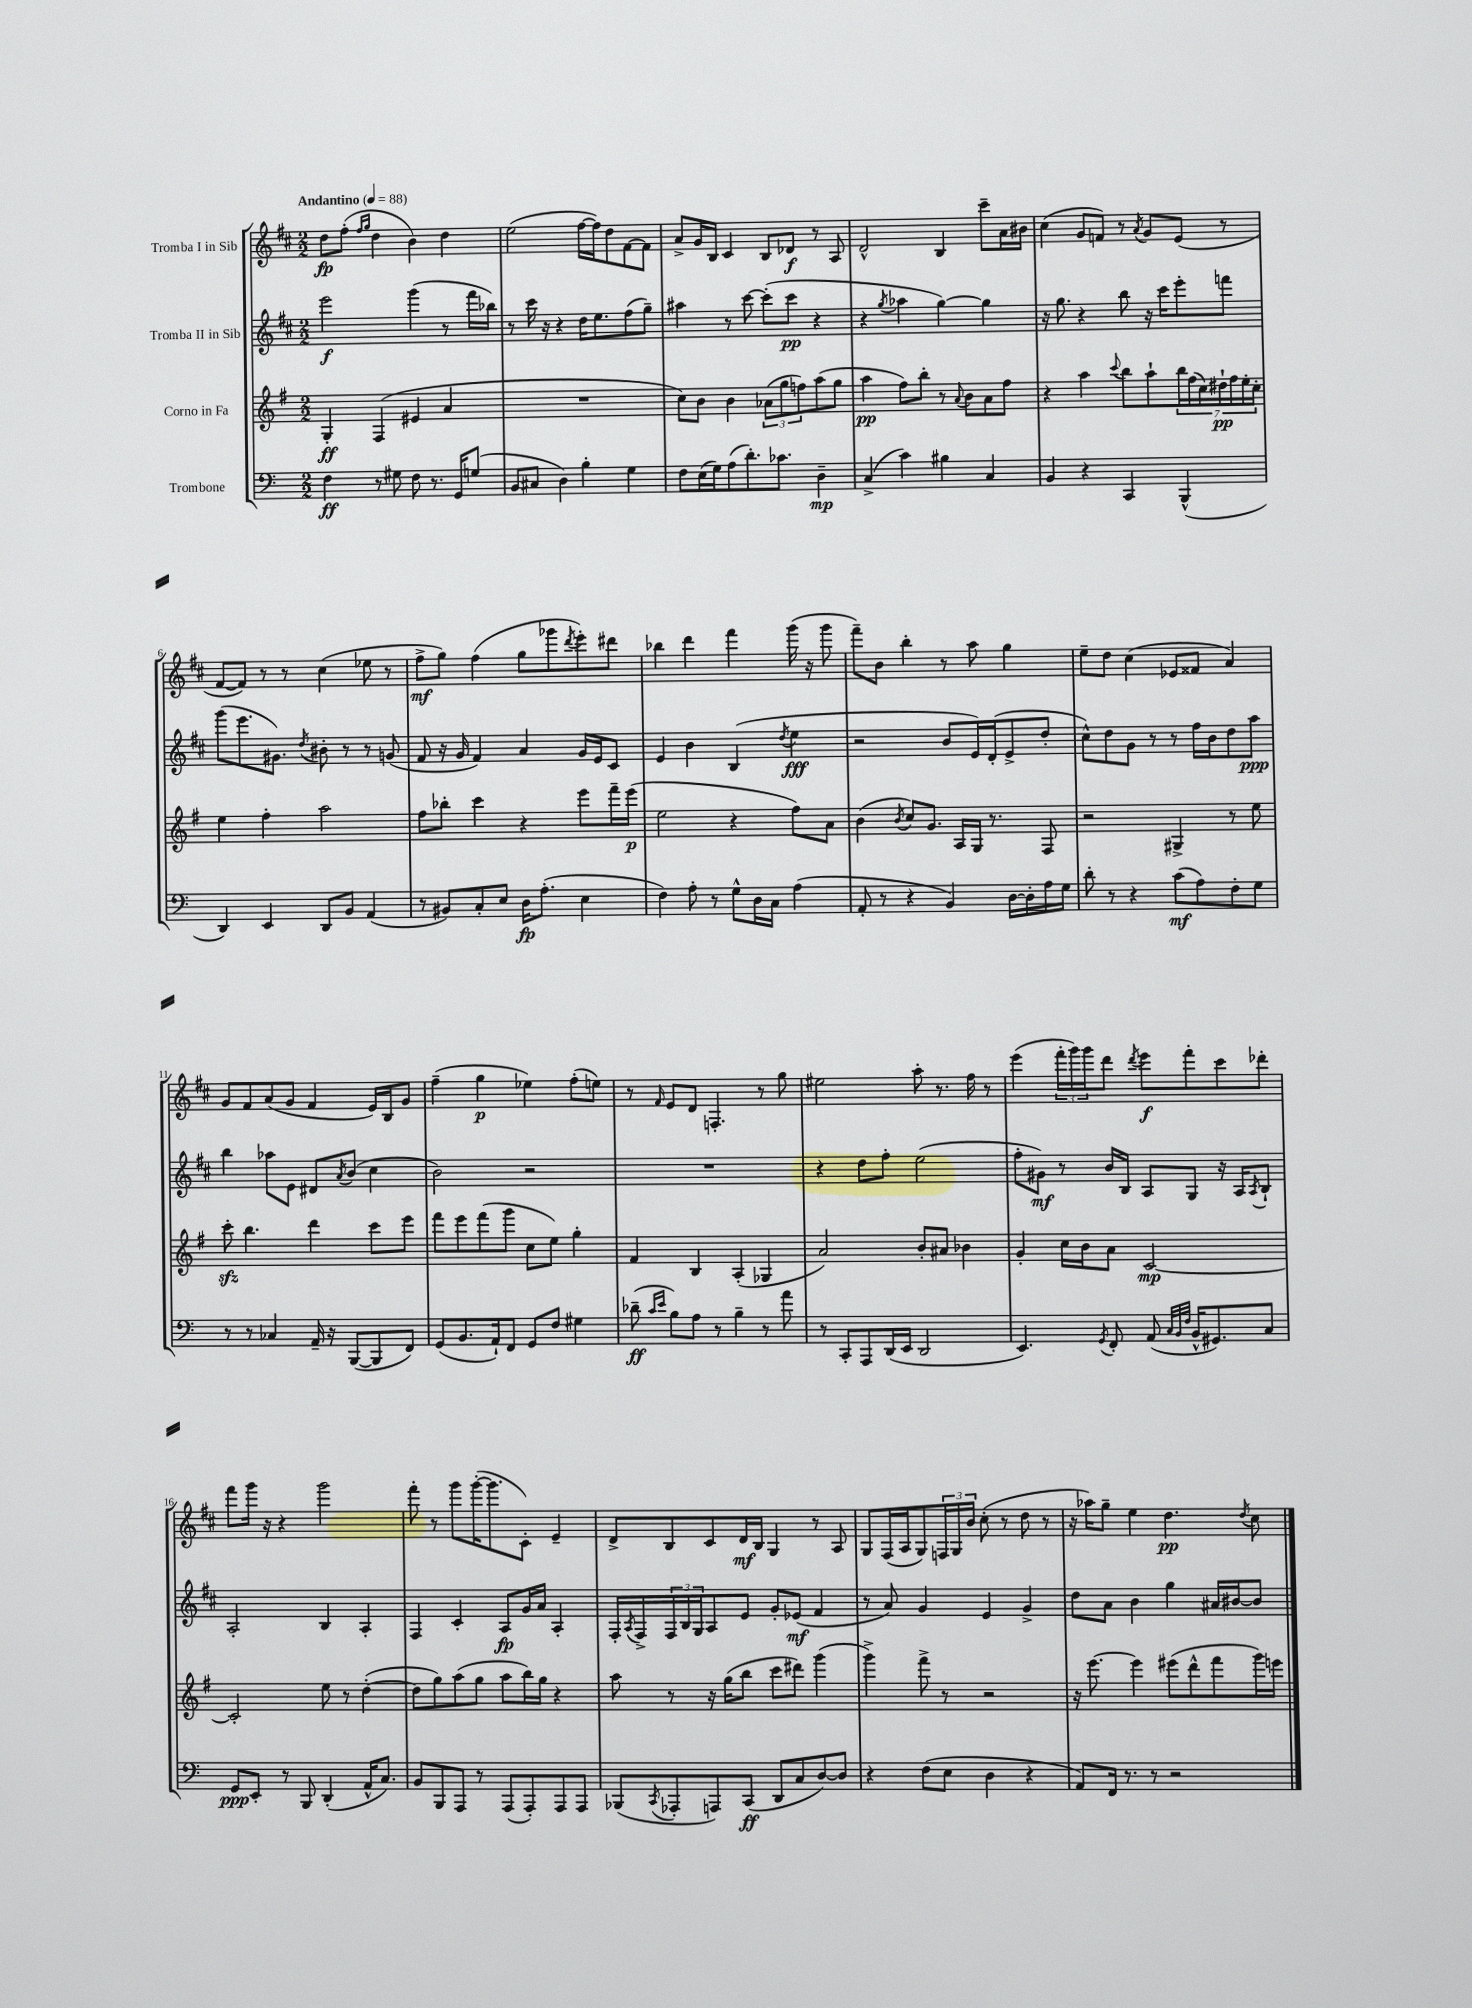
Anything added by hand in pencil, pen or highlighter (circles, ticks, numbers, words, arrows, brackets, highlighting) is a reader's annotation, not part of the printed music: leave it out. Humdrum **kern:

**kern	**kern	**kern	**kern
*staff4	*staff3	*staff2	*staff1
*clefF4	*clefG2	*clefG2	*clefG2
*k[]	*k[f#]	*k[f#c#]	*k[f#c#]
*M2/2	*M2/2	*M2/2	*M2/2
*MM88	*MM88	*MM88	*MM88
4F	4G'	2eee	8dd
.	.	.	(8ff#'
.	.	.	16qqff#
.	.	.	16qqgg
8r	(4F#	.	4dd
8G#	.	.	.
8F	4e#	(4ggg	4b)
8.r	.	.	.
.	4a	8r	4dd
16GG	.	.	.
(8G	.	16fff#	.
.	.	16bb-)	.
=	=	=	=
8BB	1r	8r	(2ee
8C#	.	16ccc#	.
.	.	16r	.
4D)	.	4r	.
4B'	.	16dd	[16ff#
.	.	8.ee	16ff#])
.	.	.	8dd
4G	.	(8ff#	[8f#
.	.	8gg~)	8f#]
=	=	=	=
8F	8cc)	4aa#	8a^
(16E	8b	.	16g
16G)	.	.	16B
(8A	4b	8r	4c#
8.d')	.	[8ccc#	.
.	(12a-	(8ccc#']	8B
8.c-	.	.	.
.	12gg	.	.
.	.	8ccc#	8d-
.	12ff)	.	.
4D~	(8aa	4r	8r
.	8gg	.	8A
=	=	=	=
(4C^	4aa	4r	2d^^
.	.	8qgg	.
4c)	8ff#)	4aa-	.
.	8bb'	.	.
4B#	8r	[4gg)	4B
.	8qqa	.	.
.	8b	.	.
4C	8a	4gg]	8ccc#~
.	8ff#	.	16a
.	.	.	16b#
=	=	=	=
4BB	4r	16r	(4cc#
.	.	8.gg	.
4r	4aa	4r	8g
.	.	.	8f)
.	8qqccc	.	.
4CC	8bb	8bb	8r
.	.	.	8qa
.	8aa`	16r	8g
.	.	16ccc#	.
(4BBB^^	28bb	8eee'	(8e
.	(28ff#	.	.
.	28cc)	.	.
.	28dd#`	.	.
.	.	8fff	8r
.	28ff#	.	.
.	28ee'	.	.
.	28cc'	.	.
=	=	=	=
4DD)	4ee	(8ggg	[8f#
.	.	8.eee	8f#])
4EE	4ff#'	.	8r
.	.	8.g#)	.
.	.	.	8r
.	.	8qdd	.
8DD	2aa	8b#'	(4cc#
8BB	.	8r	.
(4AA	.	8r	8ee-
.	.	(8g	8r
=	=	=	=
8r	8ff#	8f#	8ff#^
8BB#)	8bb-'	16r	8gg)
.	.	16g	.
8C'	4ccc	4f#)	(4ff#
8E	.	.	.
16D	4r	4a	8gg
(8.A'	.	.	.
.	.	.	8ggg-
.	.	.	8qddd
4E	8eee	16g	8eee')
.	.	16e	.
.	16fff#~	8c#	8ddd#
.	(16eee	.	.
=	=	=	=
4F)	2ee	4e	4bb-
8A'	.	4b	4ddd
8r	.	.	.
8G^^	4r	(4B	4fff#
16D	.	.	.
16C	.	.	.
.	.	8qdd	.
(4A	8ff#)	4ee	(16ggg
.	.	.	16r
.	8a	.	8ggg
=	=	=	=
8AA'	(4b	2r	8fff#~)
8r	.	.	8b
.	8qb	.	.
4r	8cc)	.	4bb'
.	8.g	.	.
4BB)	.	8b	8r
.	16A	.	.
.	16G	16e)	8aa
.	8.r	(16d'	.
[16D	.	8e^	4gg
16D']	.	.	.
16A	8F#	8dd'	.
16G	.	.	.
=	=	=	=
8d'	2r	8cc#^^)	8ee~
8r	.	8dd	8dd
4r	.	8g	(4cc#
.	.	8r	.
(8c	4G#^	8r	8e-
8A)	.	16ff#	8f##
.	.	16b	.
8F'	8r	8dd	4a)
8G	8ee	8aa	.
=	=	=	=
8r	8ccc'	4bb	8g
8r	4.bb	.	8f#
4C-	.	8aa-	(8a
.	.	8e	8g
16AA~	4ddd	8d#	4f#
16r	.	.	.
.	.	8qa	.
([8BBB	.	(8b	.
8BBB]	8ccc	4cc#	16e)
.	.	.	16B
8FF)	8eee	.	8g
=	=	=	=
(8GG	8fff#	2b)	(4ff#~
8.BB	8eee	.	.
.	(8fff#	.	4gg
16AA`)	.	.	.
8FF	8ggg	.	.
8GG	8cc	2r	4ee-)
8F	8ee)	.	.
4G#	4gg'	.	(8ff#'
.	.	.	8ee)
=	=	=	=
(8d-~	4f#	1r	8r
16qqc	.	.	.
16qqe	.	.	16qqf#
8B)	.	.	8e
8A	4B	.	8d
8r	.	.	4.F'
4B~	(4A'	.	.
8r	4G-	.	8r
8a	.	.	8gg
=	=	=	=
8r	2a)	4r	2ee#
8CC'	.	.	.
8AAA	.	8dd	.
(16DD	.	8ff#'	.
16EE	.	.	.
2DD	8b'	(2ee	8aa'
.	8a#	.	8.r
.	4b-	.	.
.	.	.	16ff#
.	.	.	8r
=	=	=	=
4.EE)	4g'	8ff#'	(4eee
.	.	8g#)	.
.	16cc	8r	24fff#'
.	.	.	24ggg)
.	16b	.	.
.	.	.	24ggg
8qGG	.	.	.
8FF'	8a	16b	8ddd
.	.	16B	.
.	.	.	8qddd
(8AA	[2c	8A	8eee
32qqC	.	.	.
32qqBB	.	.	.
32qqF	.	.	.
16BB^^	.	8G	8fff#'
8.GG#)	.	.	.
.	.	16r	8ccc#
.	.	16A	.
.	.	8qA	.
8C	.	8B`	8ddd-'
=	=	=	=
8GG	2c']	2A'	8fff#
8EE'	.	.	16ggg
.	.	.	16r
8r	.	.	4r
8BBB	.	.	.
(4DD'	8ee	4B	2ggg
.	8r	.	.
16AA^^	([4dd'	4A'	.
8.C)	.	.	.
=	=	=	=
8BB	8dd]	4F#	8fff#'
8BBB	8gg)	.	8r
8AAA	(8aa	4c#'	8ggg
8r	8gg	.	([16ggg'
.	.	.	8.ggg]
(8AAA	8aa	8A	.
8AAA')	16bb)	16g	8c#')
.	16gg	16a	.
8AAA	4r	4A'	4e~
8AAA	.	.	.
=	=	=	=
(8BBB-	8aa	16F#'	8d^
.	.	8qA	.
.	.	16F#^	.
8qCC	.	.	.
8AAA-'	8r	24F#	8B
.	.	24B	.
.	.	24G	.
8AAA)	16r	8A	8c#
.	(16gg	.	.
(8CC	8bb	8e	16d
.	.	.	16B
8DD	8ccc	8g'	4G
8C	8ddd#)	(8e-	.
[8D)	(4ggg	4f#	8r
8D]	.	.	8A
=	=	=	=
4r	4ggg^)	8r	8G
.	.	8a)	(16F#
.	.	.	16A
(8F	8fff#^	4g	8G)
8E	8r	.	24F
.	.	.	24G
.	.	.	24b
4D	2r	4e	(8cc#'
.	.	.	8r
4r	.	4g^	8dd
.	.	.	8r
=	=	=	=
8AA)	16r	8dd	16r
.	[8.eee	.	16aa-)
16FF	.	8a	8gg~
8.r	.	.	.
.	4eee]	4b	4ee
8r	.	.	.
2r	(8eee#	4gg	4.dd
.	8ddd^^	.	.
.	8fff#	16a#	.
.	.	[16b#	.
.	.	.	8qdd
.	16ggg)	8b#]	8cc#
.	16eee	.	.
==	==	==	==
*-	*-	*-	*-
